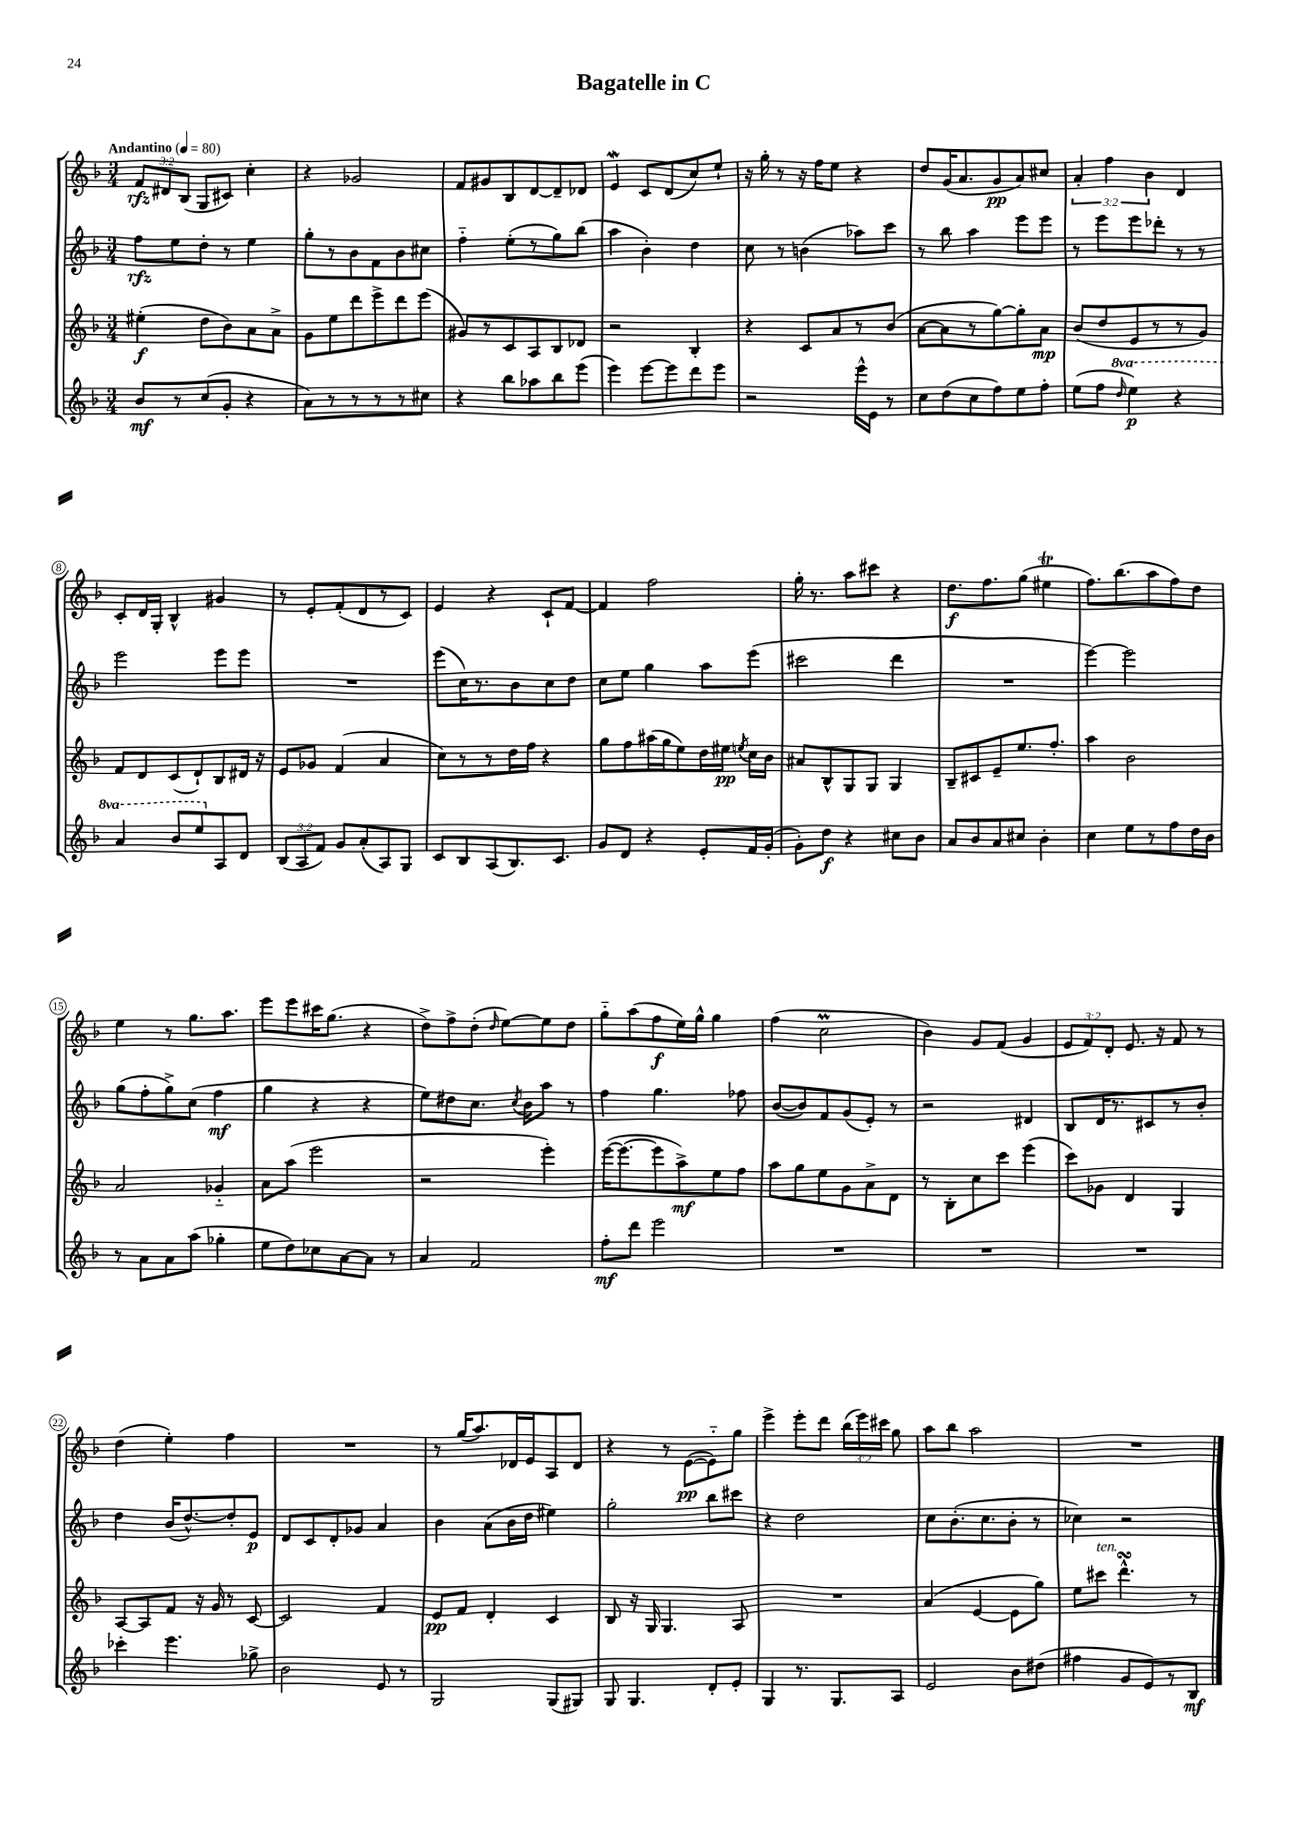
\header { title = "Bagatelle in C" }
<<
\new StaffGroup <<
\new Staff = "s0" {
    \clef treble \key f \major \numericTimeSignature \time 3/4 \override Staff.TupletNumber.text = #tuplet-number::calc-fraction-text \tempo "Andantino" 4 = 80
    \autoBeamOff \tuplet 3/2 { f'8[\rfz dis'8 bes8]( } g8[ cis'8]) c''4-. |
    r4 ges'2 |
    f'8[ gis'8 bes8 d'8~ d'8-- des'8] |
    e'4\mordent c'8[ d'8( c''8) e''8]-! |
    r16 g''16-. r8 r16 f''16[ e''8] r4 |
    d''8[ g'16( a'8. g'8\pp a'8) cis''8] |
    \tuplet 3/2 { a'4-. f''4 bes'4 } d'4 |
    c'8[-. d'16 g16]-. bes4-^ gis'4 |
    r8 e'8[-. f'8-.( d'8 r8 c'8]) |
    e'4 r4 c'8[-! f'8]~ |
    f'4 f''2 |
    g''16-. r8. a''8[ cis'''8] r4 |
    d''8.[\f f''8. g''8]( eis''4\trill |
    f''8.[) bes''8.( a''8 f''8) d''8] |
    e''4 r8 g''8.[ a''8.] |
    e'''8[ e'''8 cis'''16 g''8.]( r4 |
    d''8[->) f''8-> d''8]-.( \grace { d''16 } e''8[~) e''8 d''8] |
    g''8[-_ a''8( f''8\f e''16) g''16]-^ g''4 |
    f''4( c''2\prall |
    bes'4) g'8[ f'8]( g'4 |
    \tuplet 3/2 { e'8[ f'8) d'8]-. } e'8. r16 f'8 r8 |
    d''4( e''4-.) f''4 |
    R2. |
    r8 g''16[( a''8.) des'16 e'16 a8 des'8] |
    r4 r8 e'8[~\pp( e'8-_) g''8] |
    e'''4-> e'''8[-. d'''8] \tuplet 3/2 { bes''16[( e'''16) cis'''16] } g''8 |
    a''8[ bes''8] a''2 |
    R2. \bar "|." |
}
\new Staff = "s1" {
    \clef treble \key f \major \numericTimeSignature \time 3/4
    \autoBeamOff f''8[\rfz e''8 d''8]-. r8 e''4 |
    g''8[-. r8 bes'8 f'8 bes'8 cis''8] |
    f''4-_ e''8[-.( r8 g''8) bes''8]( |
    a''4 bes'4-.) d''4 |
    c''8 r8 b'4( aes''8[) c'''8] |
    r8 bes''8 a''4 e'''8[ e'''8] |
    r8 e'''8[ e'''8 des'''8]-. r8 r8 |
    e'''2 e'''8[ e'''8] |
    R2. |
    e'''8[( c''16) r8. bes'8 c''8 d''8] |
    c''8[ e''8] g''4 a''8[ e'''8]( |
    cis'''2 d'''4 |
    R2. |
    e'''4~) e'''2 |
    g''8[( f''8-. g''8->) c''8]( f''4\mf |
    g''4 r4 r4 |
    e''8[) dis''8 c''8.] \acciaccatura { c''8 } bes'16[ a''8] r8 |
    f''4 g''4. fes''8 |
    bes'8[~( bes'8) f'8 g'8( e'8]-.) r8 |
    r2 dis'4 |
    bes8[ d'16 r8. cis'8 r8 bes'8]-. |
    d''4 bes'16[( d''8.~-^) d''8-. e'8]\p |
    d'8[ c'8 d'8-. ges'8] a'4 |
    bes'4 a'8[( bes'16 d''16] eis''4) |
    g''2-. bes''8[ cis'''8] |
    r4 d''2 |
    c''8[ bes'8.-.( c''8. bes'8]-. r8 |
    ces''4) r2 \bar "|." |
}
\new Staff = "s2" {
    \clef treble \key f \major \numericTimeSignature \time 3/4
    \autoBeamOff eis''4-.\f( d''8[ bes'8) a'8 a'8]-> |
    g'8[ e''8 d'''8 e'''8-> d'''8 e'''8]( |
    gis'8[) r8 c'8 a8 bes8 des'8] |
    r2 bes4-. |
    r4 c'8[ a'8 r8 bes'8]( |
    a'8[~ a'8 r8 g''8~) g''8-. a'8]\mp |
    bes'8[( d''8 e'8 r8 r8 g'8]) |
    f'8[ d'8 c'8( d'8-!) bes8 dis'16] r16 |
    e'8[ ges'8] f'4( a'4 |
    c''8[) r8 r8 d''16 f''16] r4 |
    g''8[ f''8 ais''16( g''16 e''8) d''16 eis''16]\pp \acciaccatura { e''8 } c''16[ bes'16] |
    ais'8[ bes8-^ g8 g8] g4 |
    bes8[-- cis'8 e'8-- e''8. f''8.]-. |
    a''4 bes'2 |
    a'2 ges'4-_ |
    a'8[ a''8]( e'''2 |
    r2 e'''4-.) |
    e'''16[~( e'''8.~ e'''8 a''8->\mf) e''8 f''8] |
    a''8[ g''8 e''8 g'8 a'8-> d'8] |
    r8 bes8[-. c''8 c'''8] e'''4( |
    c'''8[) ges'8] d'4 g4 |
    a8[~ a8 f'8] r16 g'16 r8 c'8~ |
    c'2 f'4 |
    e'8[\pp f'8] d'4-. c'4 |
    bes8 r16 g16 g4. a8 |
    R2. |
    a'4( e'4~ e'8[ g''8]) |
    e''8[ cis'''8]^\markup { \italic "ten." } d'''4.-^\turn r8 \bar "|." |
}
\new Staff = "s3" {
    \clef treble \key f \major \numericTimeSignature \time 3/4 \override Staff.TupletNumber.text = #tuplet-number::calc-fraction-text \set Staff.ottavationMarkups = #ottavation-simple-ordinals
    \autoBeamOff bes'8[\mf r8 c''8( g'8]-. r4 |
    a'8[) r8 r8 r8 r8 cis''8] |
    r4 bes''8[ aes''8 bes''8 e'''8]( |
    e'''4) e'''8[~ e'''8 d'''8 e'''8] |
    r2 e'''16[-^ e'16] r8 |
    c''8[ d''8( c''8 f''8) e''8 f''8]-. |
    e''8[( f''8] \ottava #1 \grace { d'''16 } e'''4\p) r4 |
    a''4 bes''8[ e'''8 \ottava #0 a8 d'8] |
    \tuplet 3/2 { bes8[( a8 f'8]) } g'8[ a'8-.( a8) g8] |
    c'8[ bes8 a8( bes8.) c'8.] |
    g'8[ d'8] r4 e'8[-. f'16 g'16]-.( |
    g'8[-.) d''8]\f r4 cis''8[ bes'8] |
    a'8[ bes'8 a'8 cis''8] bes'4-. |
    c''4 e''8[ r8 f''8 d''16 bes'16] |
    r8 a'8[ a'8 a''8]( ges''4-. |
    e''8[ d''8) ces''8 a'8~ a'8] r8 |
    a'4 f'2 |
    f''8[-.\mf d'''8] e'''2 |
    R2. |
    R2. |
    R2. |
    ces'''4-. e'''4. ges''8-> |
    bes'2 e'8 r8 |
    g2 g8[( gis8]) |
    g8 g4. d'8[-. e'8]-. |
    g4 r8. g8.[ a8] |
    e'2 bes'8[ dis''8]( |
    fis''4 g'8[ e'8) r8 bes8]\mf \bar "|." |
}
>>
>>
\layout { \context { \Score \override BarNumber.stencil = #(make-stencil-circler 0.1 0.3 ly:text-interface::print) } }
